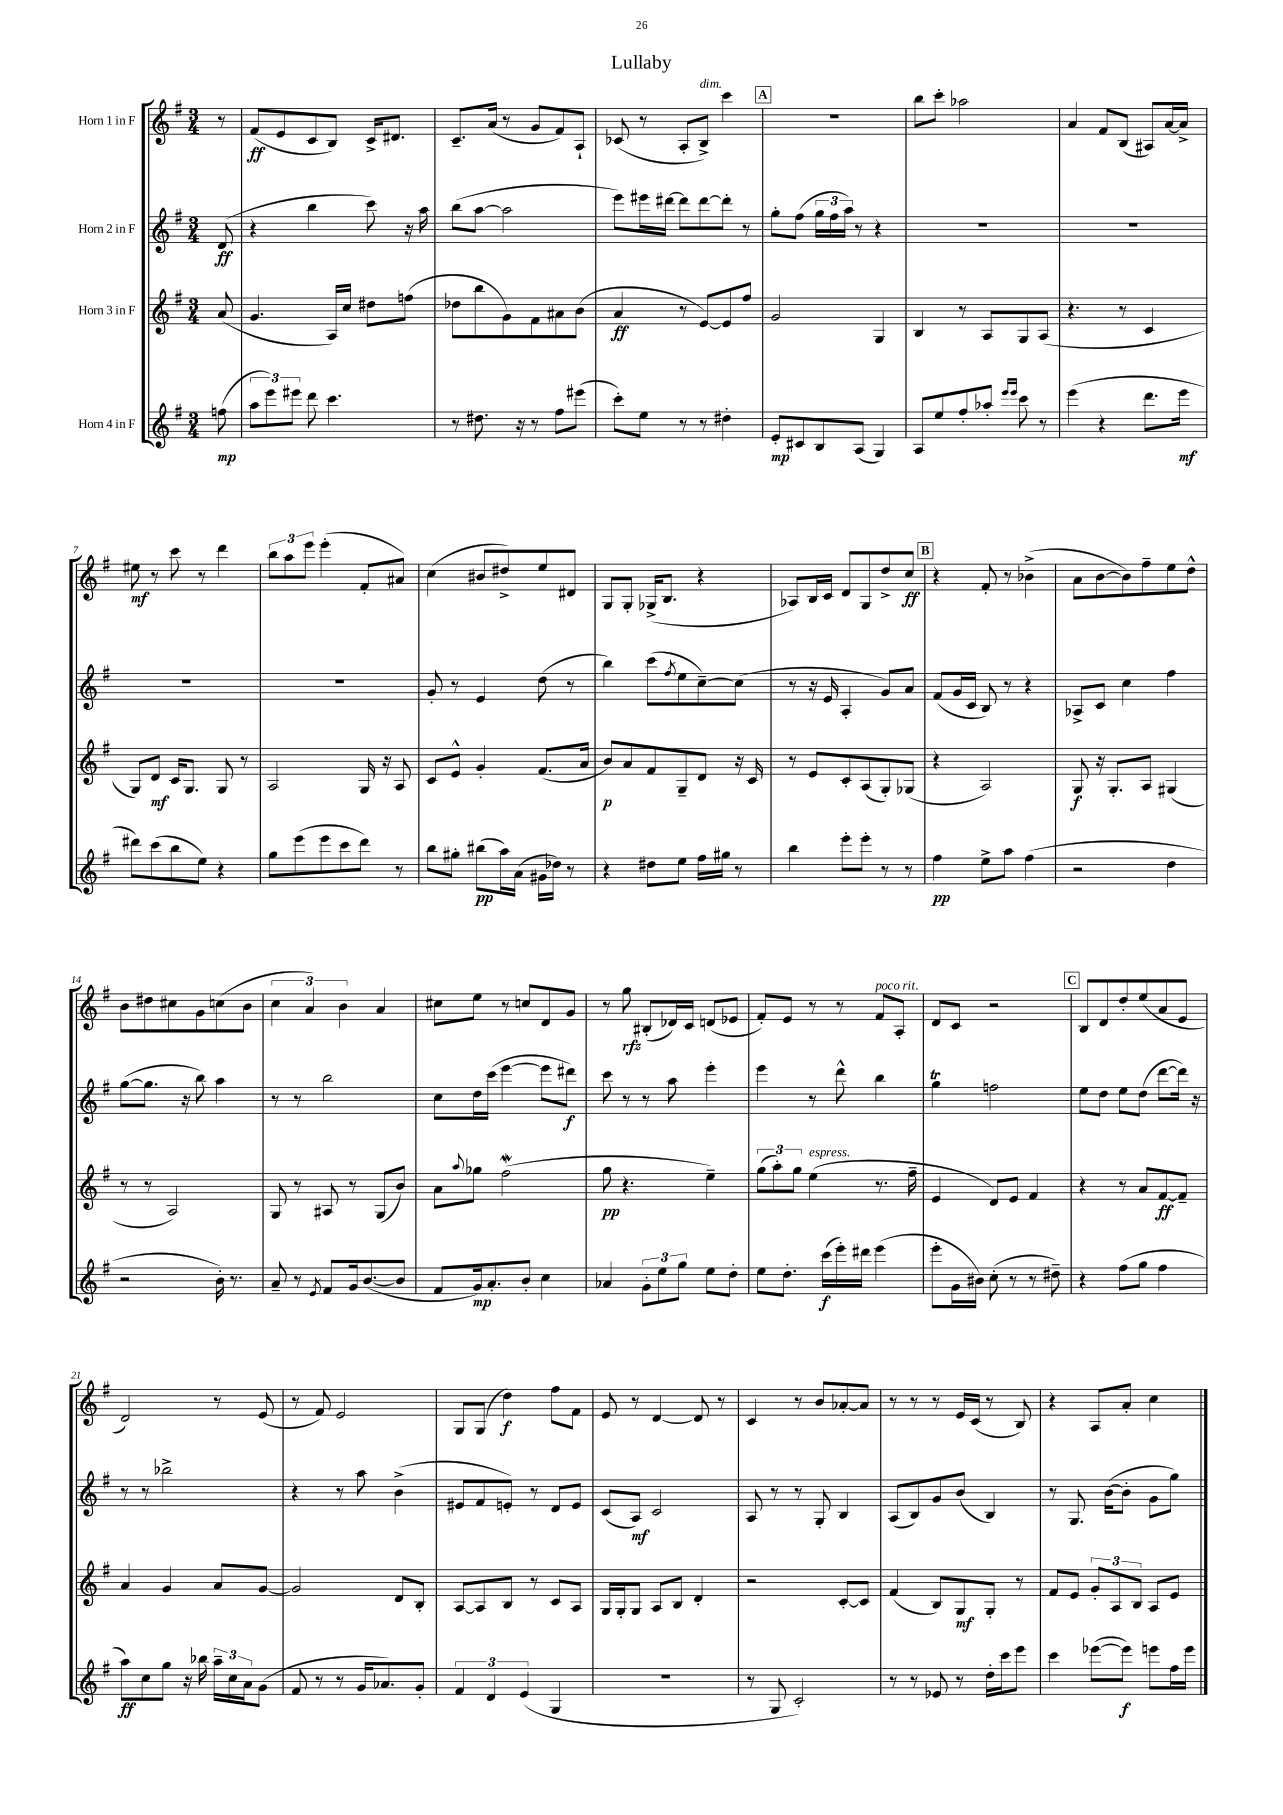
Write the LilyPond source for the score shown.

\header { title = "Lullaby" }
<<
\new StaffGroup <<
\new Staff = "s0" \with { instrumentName = "Horn 1 in F" } {
    \clef treble \key g \major \numericTimeSignature \time 3/4 \partial 8
    r8 |
    fis'8\ff( e'8 c'8 b8) c'16-> dis'8. |
    c'8.-- a'16( r8 g'8 fis'8) a8-! |
    ces'8( r8 a8-. b8->^\markup { \italic "dim." }) c'''4 |
    \mark \markup { \box "A" } R2. |
    b''8 c'''8-. aes''2 |
    a'4 fis'8 b8( ais8) a'16~ a'16-> |
    eis''8\mf r8 c'''8 r8 d'''4 |
    \tuplet 3/2 { b''8 a''8 e'''8 } e'''4-.( fis'8-. ais'8) |
    c''4( bis'8 dis''8->) e''8 dis'8 |
    g8 g8-. ges16->( b8. r4 |
    aes8) b16 c'16 d'8 g8 d''8-> c''8\ff |
    \mark \markup { \box "B" } r4 fis'8-. r8 bes'4->( |
    a'8 b'8~ b'8) fis''8-- e''8 d''8-^ |
    b'8 dis''8 cis''8 g'8 c''8( b'8 |
    \tuplet 3/2 { c''4 a'4) b'4 } a'4 |
    cis''8 e''8 r8 c''8 d'8 g'8 |
    r8 g''8\rfz bis8-.( des'16) c'16 d'8( ees'8 |
    fis'8-.) e'8 r8 r8 fis'8^\markup { \italic "poco rit." } a8-. |
    d'8 c'8 r2 |
    \mark \markup { \box "C" } b8 d'8 d''8-. e''8( a'8 e'8 |
    d'2) r8 e'8( |
    r8 fis'8) e'2 |
    g8 g8( d''4\f) fis''8 fis'8 |
    e'8 r8 d'4~ d'8 r8 |
    c'4 r8 b'8 aes'8~-. aes'8 |
    r8 r8 r8 e'16 c'16( r8 b8) |
    r4 a8 a'8-. c''4 \bar "|." |
}
\new Staff = "s1" \with { instrumentName = "Horn 2 in F" } {
    \clef treble \key g \major \numericTimeSignature \time 3/4 \partial 8
    d'8\ff( |
    r4 b''4 c'''8) r16 a''16 |
    b''8( a''8~ a''2 |
    e'''8) eis'''16 dis'''16~ dis'''8 dis'''8~ dis'''8-. r8 |
    \mark \markup { \box "A" } g''8-. fis''8( \tuplet 3/2 { g''16 fis''16 a''16) } r8 r4 |
    R2. |
    R2. |
    R2. |
    R2. |
    g'8-. r8 e'4 d''8( r8 |
    b''4) c'''8( \acciaccatura { fis''8 } e''8 c''8~--) c''8( |
    r8 r16 e'16 a4-. g'8) a'8 |
    \mark \markup { \box "B" } fis'8( g'16 c'16 b8) r8 r4 |
    aes8-> c'8 c''4 fis''4 |
    g''8~( g''8. r16 b''8) a''4 |
    r8 r8 b''2 |
    c''8 d''16 c'''16( e'''4~ e'''8 dis'''8\f) |
    c'''8 r8 r8 a''8 e'''4-. |
    e'''4 r8 d'''8-^ b''4 |
    g''4\trill f''2 |
    \mark \markup { \box "C" } e''8 d''8 e''8 d''8( d'''8~ d'''16) r16 |
    r8 r8 bes''2-> |
    r4 r8 a''8 b'4->( |
    eis'8 fis'8 e'8-.) r8 d'8 e'8 |
    c'8( a8\mf) c'2 |
    a8 r8 r8 g8-. b4 |
    a8( b8) g'8 b'8( b4) |
    r8 g8. b'16~( b'8-. g'8 g''8) \bar "|." |
}
\new Staff = "s2" \with { instrumentName = "Horn 3 in F" } {
    \clef treble \key g \major \numericTimeSignature \time 3/4 \partial 8
    a'8( |
    g'4. a16) c''16 dis''8 f''8( |
    des''8 b''8 g'8) fis'8 ais'8 b'8( |
    a'4\ff r8 e'8~) e'8 fis''8 |
    \mark \markup { \box "A" } g'2 g4 |
    b4 r8 a8 g8 a8( |
    r4. r8 c'4 |
    g8) d'8\mf c'16 g8. g8 r8 |
    a2 g16 r16 a8 |
    c'8 e'8-^ g'4-. fis'8.( a'16 |
    b'8\p) a'8 fis'8 g8-- d'8 r16 c'16 |
    r8 e'8 c'8-. a8( g8-.) ges8( |
    \mark \markup { \box "B" } r4 a2) |
    g8\f r16 g8.-. a8 gis4( |
    r8 r8 a2) |
    g8 r8 ais8 r8 g8( b'8) |
    a'8 \appoggiatura { a''8 } ges''8 fis''2\mordent( |
    g''8\pp r4. e''4--) |
    \tuplet 3/2 { g''8( a''8-.) g''8 } e''4^\markup { \italic "espress." }( r8. fis''16-- |
    e'4 d'8) e'8 fis'4 |
    \mark \markup { \box "C" } r4 r8 a'8 fis'8~\ff fis'8-- |
    a'4 g'4 a'8 g'8~ |
    g'2 d'8 b8-. |
    a8~ a8 b8 r8 c'8 a8 |
    g16 g16-. g8 a8 b8 d'4-. |
    r2 c'8~-. c'8 |
    fis'4( b8) g8\mf g8-. r8 |
    fis'8 e'8 \tuplet 3/2 { g'8-. a8 b8 } a8 e'8 \bar "|." |
}
\new Staff = "s3" \with { instrumentName = "Horn 4 in F" } {
    \clef treble \key g \major \numericTimeSignature \time 3/4 \partial 8
    f''8\mp( |
    \tuplet 3/2 { a''8 e'''8) eis'''8 } d'''8 c'''4. |
    r8 dis''8. r16 r8 fis''8 eis'''8( |
    c'''8-.) e''8 r8 r8 dis''4-. |
    \mark \markup { \box "A" } e'8-.\mp cis'8 b8 a8( g4) |
    a8 e''8 fis''8-. aes''8-. \grace { e'''16 e'''16 } c'''8 r8 |
    e'''4( r4 d'''8. e'''16\mf |
    dis'''8) c'''8( b''8 e''8) r4 |
    g''8 e'''8( e'''8 c'''8 d'''8) r8 |
    b''8 gis''8-. bis''8\pp( a''16) a'16( gis'16 des''16) r8 |
    r4 dis''8 e''8 fis''16 gis''16 r8 |
    b''4 e'''8-. e'''8-. r8 r8 |
    \mark \markup { \box "B" } fis''4\pp e''8-> a''8 fis''4( |
    r2 d''4 |
    r2 b'16-.) r8. |
    a'8-- r8 \acciaccatura { e'8 } fis'8 g'16 b'8.~( b'8 |
    fis'8 g'16\mp) a'8.-. b'8-. c''4 |
    aes'4 \tuplet 3/2 { g'8-. e''8 g''8 } e''8 d''8-. |
    e''8 d''8.-. c'''16\f( e'''16-.) dis'''16 e'''4( |
    e'''8-. g'16 bis'16) c''8-.( r8 r8 dis''8--) |
    \mark \markup { \box "C" } r4 fis''8( g''8 fis''4 |
    a''8\ff) c''8 g''8 r16 bes''16 \tuplet 3/2 { a''16-- c''16 a'16 } g'8( |
    fis'8 r8 r8 g'16 aes'8.) g'8-. |
    \tuplet 3/2 { fis'4 d'4 e'4( } g4 |
    R2. |
    r8 g8 c'2-.) |
    r8 r8 ees'8 r8 d''16-. c'''16 e'''8 |
    c'''4 ees'''8~( ees'''8\f) e'''8 fis''16 e'''16 \bar "|." |
}
>>
>>
